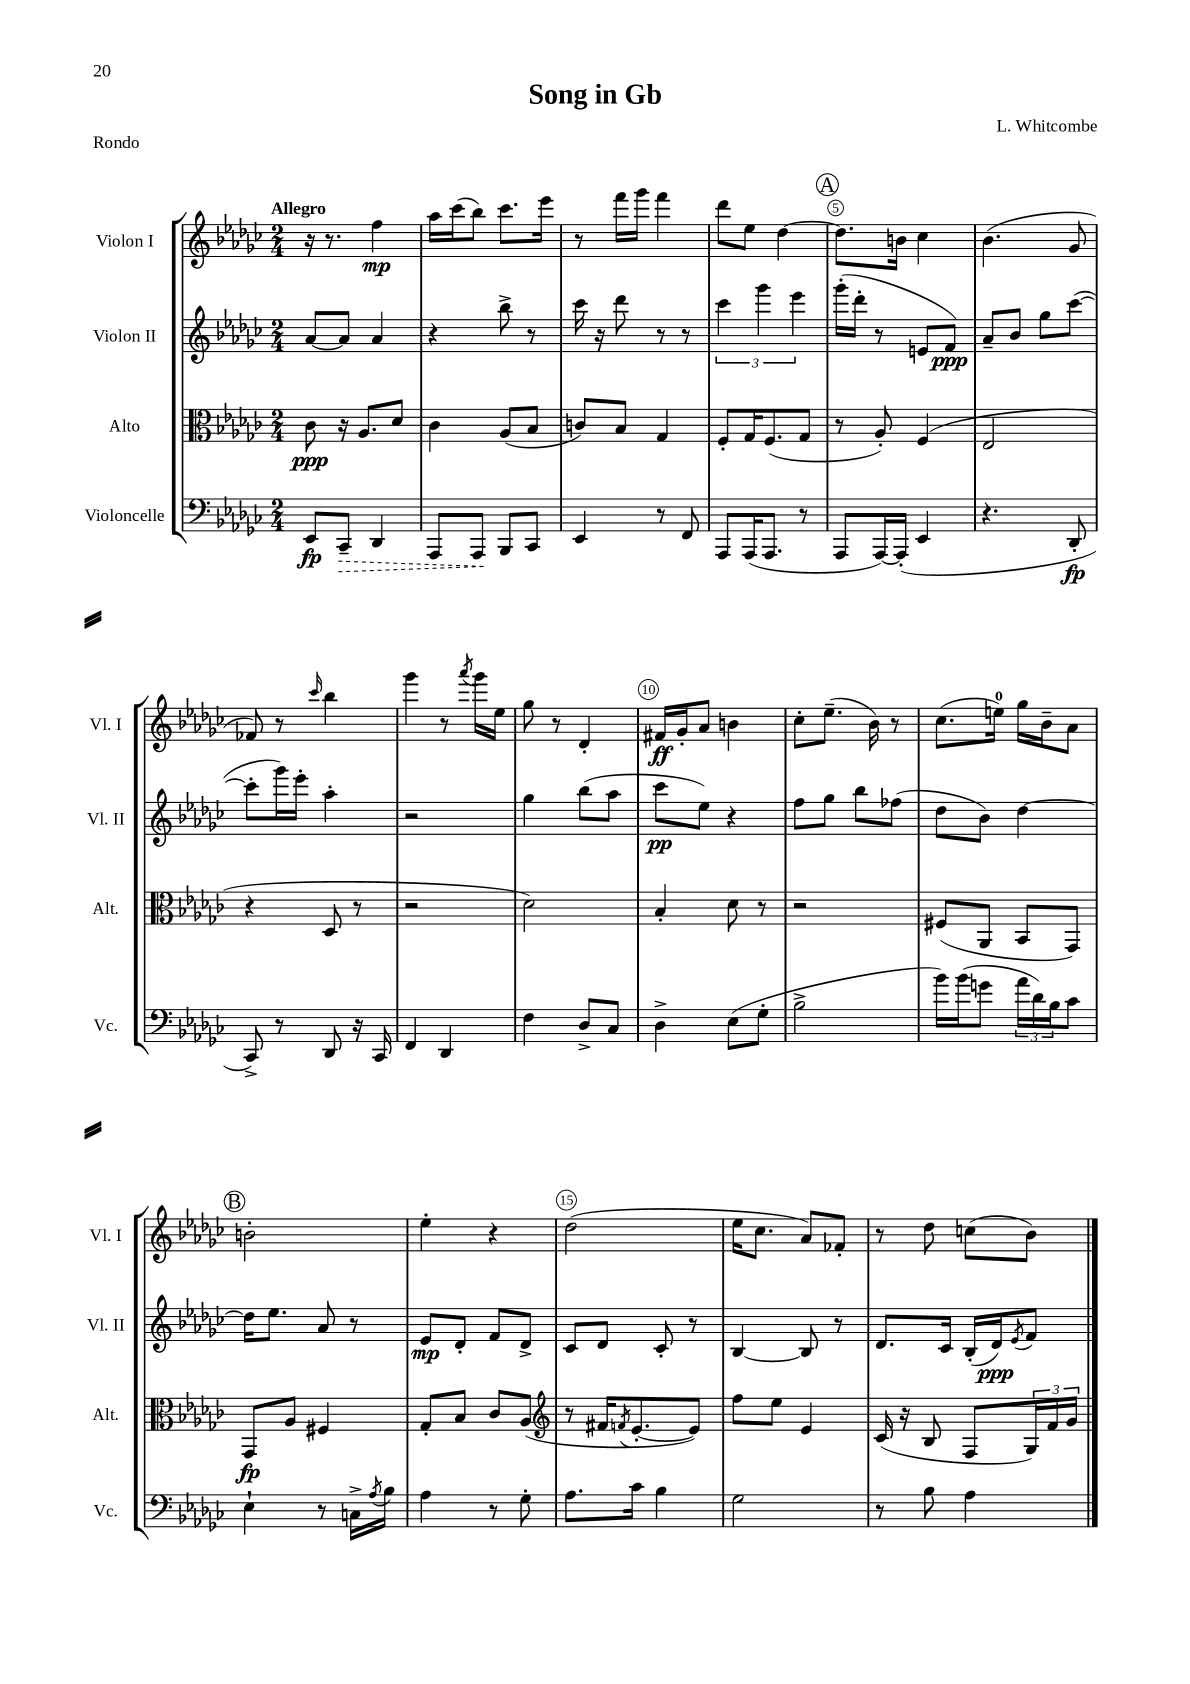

**kern	**dynam	**kern	**dynam	**kern	**dynam	**kern	**dynam
*part4	*part4	*part3	*part3	*part2	*part2	*part1	*part1
*staff4	*staff4	*staff3	*staff3	*staff2	*staff2	*staff1	*staff1
*I"Violoncelle	*	*I"Alto	*	*I"Violon II	*	*I"Violon I	*
*I'Vc.	*	*I'Alt.	*	*I'Vl. II	*	*I'Vl. I	*
*clefF4	*	*clefC3	*	*clefG2	*	*clefG2	*
*k[b-e-a-d-g-c-]	*	*k[b-e-a-d-g-c-]	*	*k[b-e-a-d-g-c-]	*	*k[b-e-a-d-g-c-]	*
*M2/4	*	*M2/4	*	*M2/4	*	*M2/4	*
=1	=1	=1	=1	=1	=1	=1	=1
!	!	!	!	!	!	!LO:TX:a:B:t=Allegro	!
8EE-/L	fp	8c-\	ppp	[8a-/L	.	16r	.
.	.	.	.	.	.	8.r	.
!	!LO:HP:b	!	!	!	!	!	!
8CC-~/J	>	16r	.	8a-/J]	.	.	.
.	.	8.A-/L	.	.	.	.	.
4DD-/	.	.	.	4a-/	.	4ff\	mp
.	.	8d-/J	.	.	.	.	.
=2	=2	=2	=2	=2	=2	=2	=2
8AAA-/L	.	4c-\	.	4r	.	16aa-\LL	.
.	.	.	.	.	.	(16ccc-\J	.
8AAA-/J	.	.	.	.	.	8bb-\J)	.
8BBB-/L	]	(8A-/L	.	8bb-^\	.	8.ccc-\L	.
8CC-/J	.	8B-/J	.	8r	.	.	.
.	.	.	.	.	.	16eee-\Jk	.
=3	=3	=3	=3	=3	=3	=3	=3
4EE-/	.	8cn/L)	.	16ccc-\	.	8r	.
.	.	.	.	16r	.	.	.
.	.	8B-/J	.	8ddd-\	.	16fff\LL	.
.	.	.	.	.	.	16ggg-\JJ	.
8r	.	4G-/	.	8r	.	4fff\	.
8FF/	.	.	.	8r	.	.	.
=4	=4	=4	=4	=4	=4	=4	=4
8AAA-/L	.	8F'/L	.	6ccc-\	.	8ddd-\L	.
(16AAA-/K	.	16G-/K	.	.	.	8ee-\J	.
.	.	.	.	6ggg-\	.	.	.
8.AAA-/J	.	(8.F/	.	.	.	.	.
.	.	.	.	.	.	[4dd-\	.
.	.	.	.	6eee-\	.	.	.
8r	.	8G-/J	.	.	.	.	.
!!LO:REH:place=s1:t=A
=5	=5	=5	=5	=5	=5	=5	=5
8AAA-/L	.	8r	.	(16ggg-'\LL	.	8.dd-\L]	.
.	.	.	.	16ddd-'\JJ	.	.	.
[16AAA-/L)	.	8A-'/)	.	8r	.	.	.
(16AAA-'/JJ]	.	.	.	.	.	16bn\Jk	.
4EE-/	.	(4F/	.	8en/L	.	4cc-\	.
.	.	.	.	8f/J)	ppp	.	.
=6	=6	=6	=6	=6	=6	=6	=6
4.r	.	2E-/	.	8a-~/L	.	(4.b-\	.
.	.	.	.	8b-/J	.	.	.
.	.	.	.	8gg-\L	.	.	.
8DD-'/	fp	.	.	([8ccc-\J	.	8g-/	.
!!LO:LB:g=z
=7	=7	=7	=7	=7	=7	=7	=7
8CC-^/)	.	4r	.	8ccc-'\L]	.	8f-X/)	.
8r	.	.	.	16ggg-\L)	.	8r	.
.	.	.	.	16eee-'\JJ	.	.	.
.	.	.	.	.	.	16qqccc-/	.
8DD-/	.	8D-/	.	4aa-'\	.	4bb-\	.
16r	.	8r	.	.	.	.	.
16CC-/	.	.	.	.	.	.	.
=8	=8	=8	=8	=8	=8	=8	=8
4FF/	.	2r	.	2r	.	4ggg-\	.
4DD-/	.	.	.	.	.	8r	.
.	.	.	.	.	.	8qaaa-/	.
.	.	.	.	.	.	16ggg-\LL	.
.	.	.	.	.	.	16ee-\JJ	.
=9	=9	=9	=9	=9	=9	=9	=9
4F\	.	2d-\)	.	4gg-\	.	8gg-\	.
.	.	.	.	.	.	8r	.
8D-^/L	.	.	.	(8bb-\L	.	4d-'/	.
8C-/J	.	.	.	8aa-\J	.	.	.
=10	=10	=10	=10	=10	=10	=10	=10
4D-^\	.	4B-'/	.	8ccc-\L	pp	16f#X/LL	ff
.	.	.	.	.	.	16g-'/J	.
.	.	.	.	8ee-\J)	.	8a-/J	.
(8E-\L	.	8d-\	.	4r	.	4bn\	.
8G-'\J	.	8r	.	.	.	.	.
=11	=11	=11	=11	=11	=11	=11	=11
2B-^\	.	2r	.	8ff\L	.	8cc-'\L	.
.	.	.	.	8gg-\J	.	(8.ee-~\J	.
.	.	.	.	8bb-\L	.	.	.
.	.	.	.	.	.	16b-\)	.
.	.	.	.	(8ff-X\J	.	8r	.
=12	=12	=12	=12	=12	=12	=12	=12
16b-\LL)	.	(8F#X/L	.	8dd-\L	.	(8.cc-\L	.
(16b-\J	.	.	.	.	.	.	.
8gn\J	.	8AA-/J	.	8b-\J)	.	.	.
.	.	.	.	.	.	16een\Jk)	.
24a-\LL	.	8BB-/L	.	[4dd-\	.	16gg-\LL	.
24d-\)	.	.	.	.	.	.	.
.	.	.	.	.	.	16b-~\J	.
24B-\J	.	.	.	.	.	.	.
8c-\J	.	8GG-/J)	.	.	.	8a-\J	.
!!LO:LB:g=z
!!LO:REH:place=s1:t=B
=13	=13	=13	=13	=13	=13	=13	=13
4E-`\	.	8GG-/L	fp	16dd-\KL]	.	2bn'\	.
.	.	.	.	8.ee-\J	.	.	.
.	.	8A-/J	.	.	.	.	.
8r	.	4F#X/	.	8a-/	.	.	.
16Cn^\LL	.	.	.	8r	.	.	.
8qA-/	.	.	.	.	.	.	.
16B-\JJ	.	.	.	.	.	.	.
=14	=14	=14	=14	=14	=14	=14	=14
4A-\	.	8G-'/L	.	8e-/L	mp	4ee-'\	.
.	.	8B-/J	.	8d-'/J	.	.	.
8r	.	8c-/L	.	8f/L	.	4r	.
8G-'\	.	(8A-/J	.	8d-^/J	.	.	.
=15	=15	=15	=15	=15	=15	=15	=15
*	*	*clefG2	*	*	*	*	*
8.A-\L	.	8r	.	8c-/L	.	(2dd-\	.
.	.	16f#X/KL	.	8d-/J	.	.	.
.	.	8qfn/	.	.	.	.	.
16c-\Jk	.	[8.e-'/	.	.	.	.	.
4B-\	.	.	.	8c-'/	.	.	.
.	.	8e-/J])	.	8r	.	.	.
=16	=16	=16	=16	=16	=16	=16	=16
2G-\	.	8ff\L	.	[4B-/	.	16ee-\KL	.
.	.	.	.	.	.	8.cc-\J	.
.	.	8ee-\J	.	.	.	.	.
.	.	4e-/	.	8B-/]	.	8a-/L)	.
.	.	.	.	8r	.	8f-X'/J	.
=17	=17	=17	=17	=17	=17	=17	=17
8r	.	(16c-/	.	8.d-/L	.	8r	.
.	.	16r	.	.	.	.	.
8B-\	.	8B-/	.	.	.	8dd-\	.
.	.	.	.	16c-/Jk	.	.	.
4A-\	.	8F/L	.	(16B-'/LL	.	(8ccn\L	.
.	.	.	.	16d-/J)	ppp	.	.
.	.	.	.	8qe-/	.	.	.
.	.	24G-/L)	.	8f/J	.	8b-\J)	.
.	.	24f/	.	.	.	.	.
.	.	24g-/JJ	.	.	.	.	.
==	==	==	==	==	==	==	==
*-	*-	*-	*-	*-	*-	*-	*-
